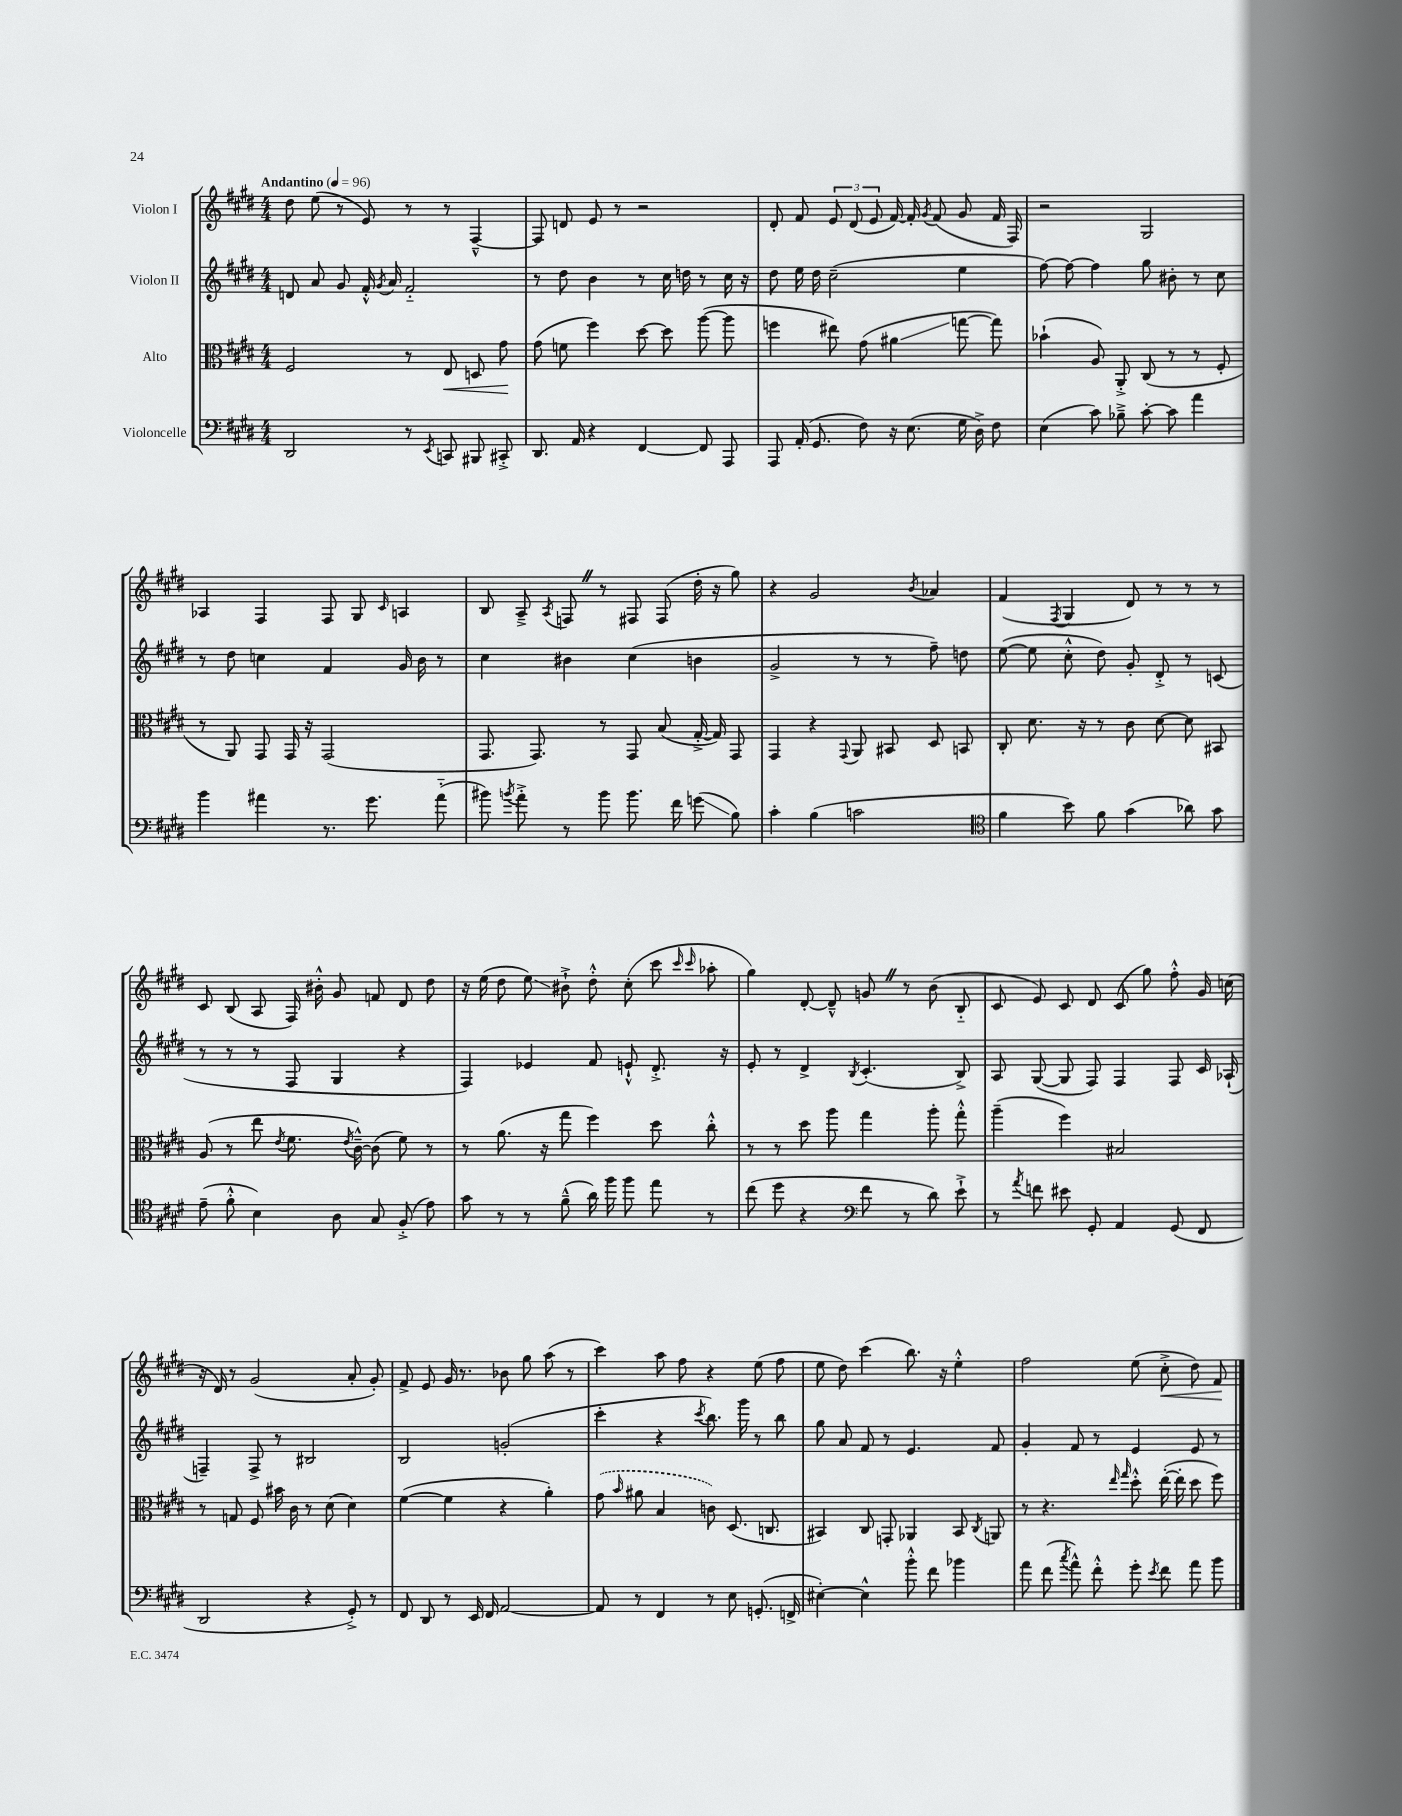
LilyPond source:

<<
\new StaffGroup <<
\new Staff = "s0" \with { instrumentName = "Violon I" } {
    \clef treble \key e \major \numericTimeSignature \time 4/4 \tempo "Andantino" 4 = 96
    \autoBeamOff dis''8 e''8( r8 e'8) r8 r8 fis4~---^ |
    fis8 d'8 e'8 r8 r2 |
    dis'8-. fis'8 \tuplet 3/2 { e'8 dis'8( e'8 } fis'16~) fis'16-. \acciaccatura { gis'8 } fis'8( gis'8 fis'16 fis16) |
    r2 gis2 |
    aes4 fis4 fis8 gis8 \grace { cis'16 } a4 |
    b8 a8---> \acciaccatura { a8 } f8 \once \override BreathingSign.text = \markup { \musicglyph "scripts.caesura.straight" } \breathe r8 fis8 fis8( dis''16-. r16 gis''8) |
    r4 gis'2 \acciaccatura { b'8 } aes'4 |
    fis'4( \acciaccatura { fis8 } gis4 dis'8) r8 r8 r8 |
    cis'8 b8( a8 fis16) bis'16-.-^ gis'8 f'8 dis'8 dis''8 |
    r16 e''16( dis''8 e''8\glissando) bis'8-!-> dis''8-.-^ cis''8-.( cis'''8 \grace { cis'''16 cis'''16 } aes''8-. |
    gis''4) dis'8~-. dis'8---^ g'8 \once \override BreathingSign.text = \markup { \musicglyph "scripts.caesura.straight" } \breathe r8 b'8( b8-_ |
    cis'8 e'8) cis'8 dis'8 cis'8( gis''8) fis''8-.-^ gis'16 c''16( |
    r16 dis'16) r8 gis'2( a'8-. gis'8-.) |
    fis'8-> e'8 gis'16 r8. bes'8 gis''8 a''8( r8 |
    cis'''4) a''8 fis''8 r4 e''8( fis''8 |
    e''8 dis''8) cis'''4( b''8.) r16 e''4-.-^ |
    fis''2 e''8( cis''8-.->\< dis''8) fis'8\! \bar "|." |
}
\new Staff = "s1" \with { instrumentName = "Violon II" } {
    \clef treble \key e \major \numericTimeSignature \time 4/4
    \autoBeamOff d'8 a'8 gis'8 fis'16-.-^ \acciaccatura { gis'8 } a'16 fis'2-_ |
    r8 dis''8 b'4 r8 cis''16 d''16 r8 cis''16 r16 |
    dis''8 e''16 dis''16 cis''2--( e''4 |
    fis''8~) fis''8~ fis''4 gis''8 bis'8-. r8 cis''8 |
    r8 dis''8 c''4 fis'4 gis'16 b'16 r8 |
    cis''4 bis'4 cis''4( b'4 |
    gis'2-> r8 r8 fis''8--) d''8 |
    e''8~( e''8 cis''8-.-^ dis''8) gis'8-. dis'8-.-> r8 c'8( |
    r8 r8 r8 fis8 gis4 r4 |
    fis4) ees'4 fis'8 e'8-!-^ dis'8.-.-> r16 |
    e'8-. r8 dis'4-> \acciaccatura { b8 } cis'4.-.( b8->) |
    a8 gis8~( gis8 fis8) fis4 fis8 cis'16 aes16-!( |
    f4--) f8-> r8 bis2 |
    b2 g'2-.( |
    cis'''4-. r4 \acciaccatura { cis'''8 } b''8.) gis'''16 r8 b''8 |
    gis''8 a'8 fis'8 r8 e'4. fis'8 |
    gis'4-. fis'8 r8 e'4 e'8 r8 \bar "|." |
}
\new Staff = "s2" \with { instrumentName = "Alto" } {
    \clef alto \key e \major \numericTimeSignature \time 4/4
    \autoBeamOff fis2 r8 e8\< d8 gis'8\! |
    gis'8( f'8 fis''4) dis''8~ dis''8 a''8~( a''8 |
    f''4 eis''8) gis'8( ais'4\glissando g''8~ g''8) |
    bes'4-!( a8) a,8-.-> cis8( r8 r8 fis8-. |
    r8 a,8) gis,8 gis,16 r16 gis,2( |
    gis,8. gis,8.) r8 gis,8 b8( gis16~-.-> gis16) gis,8 |
    gis,4 r4 \appoggiatura { gis,8 } a,8 bis,8 dis8 b,8 |
    cis8-. dis'8. r16 r8 cis'8 dis'8~ dis'8 bis,8 |
    a8( r8 e''8 \acciaccatura { e'8 } fis'8. \acciaccatura { e'8 } cis'16~---^) cis'8( fis'8) r8 |
    r8 a'8.( r16 gis''8 fis''4) dis''8 cis''8-.-^ |
    r8 r8 dis''8 a''8 gis''4 a''8-. gis''8-.-^ |
    a''4--( fis''4) bis2 |
    r8 g8 fis8 bis'16 cis'16 r8 dis'8( dis'4) |
    fis'4~( fis'4 r4 a'4-.) |
    \once \slurDashed gis'8( \grace { b'16 } ais'8 b4 c'8) dis8.( c8. |
    bis,4) cis8 g,8-. aes,4 bis,8 \acciaccatura { cis8 } a,8 |
    r8 r4. \grace { e''16 gis''16 } dis''8-.-^ e''16~-.( e''16-. dis''8 fis''8) \bar "|." |
}
\new Staff = "s3" \with { instrumentName = "Violoncelle" } {
    \clef bass \key e \major \numericTimeSignature \time 4/4
    \autoBeamOff dis,2 r8 \acciaccatura { e,8 } c,8 bis,,8 cis,8-.-> |
    dis,8. a,16 r4 fis,4~ fis,8 a,,8 |
    a,,8 a,16-.( gis,8. fis8) r16 e8.( gis16 dis16->) fis8 |
    e4( cis'8) bes8---> cis'8~-. cis'8 a'4 |
    b'4 ais'4 r8. gis'8. ais'8-_( |
    bis'8) \acciaccatura { b'8 } a'8-.-> r8 b'8 b'8. fis'16 g'8\glissando( b8) |
    cis'4-. b4( c'2 |
    \clef tenor fis'4 b'8) fis'8 gis'4( aes'8) gis'8 |
    e'8--( fis'8-.-^ b4) a8 gis8 fis8-.->( e'8) |
    gis'8 r8 r8 fis'8---^( a'16) fis''16 fis''8 e''8 r8 |
    cis''8( dis''8 r4 \clef bass fis'8 r8 dis'8) e'8-!-> |
    r8 \acciaccatura { a'8 } f'8 eis'8 gis,8-. a,4 gis,8( fis,8 |
    dis,2 r4 gis,8-.->) r8 |
    fis,8 dis,8 r8 e,16 fis,16 a,2~ |
    a,8 r8 fis,4 r8 e8 g,8.-.( f,16-> |
    eis4~-.) eis4-^ b'8-.-^ fis'8 bes'4 |
    a'8 fis'8( \acciaccatura { cis''8 } a'8-^) fis'8-.-^ gis'8-. \acciaccatura { e'8 } fis'8 a'8 b'8 \bar "|." |
}
>>
>>
\layout { \context { \Score \remove "Bar_number_engraver" } }
